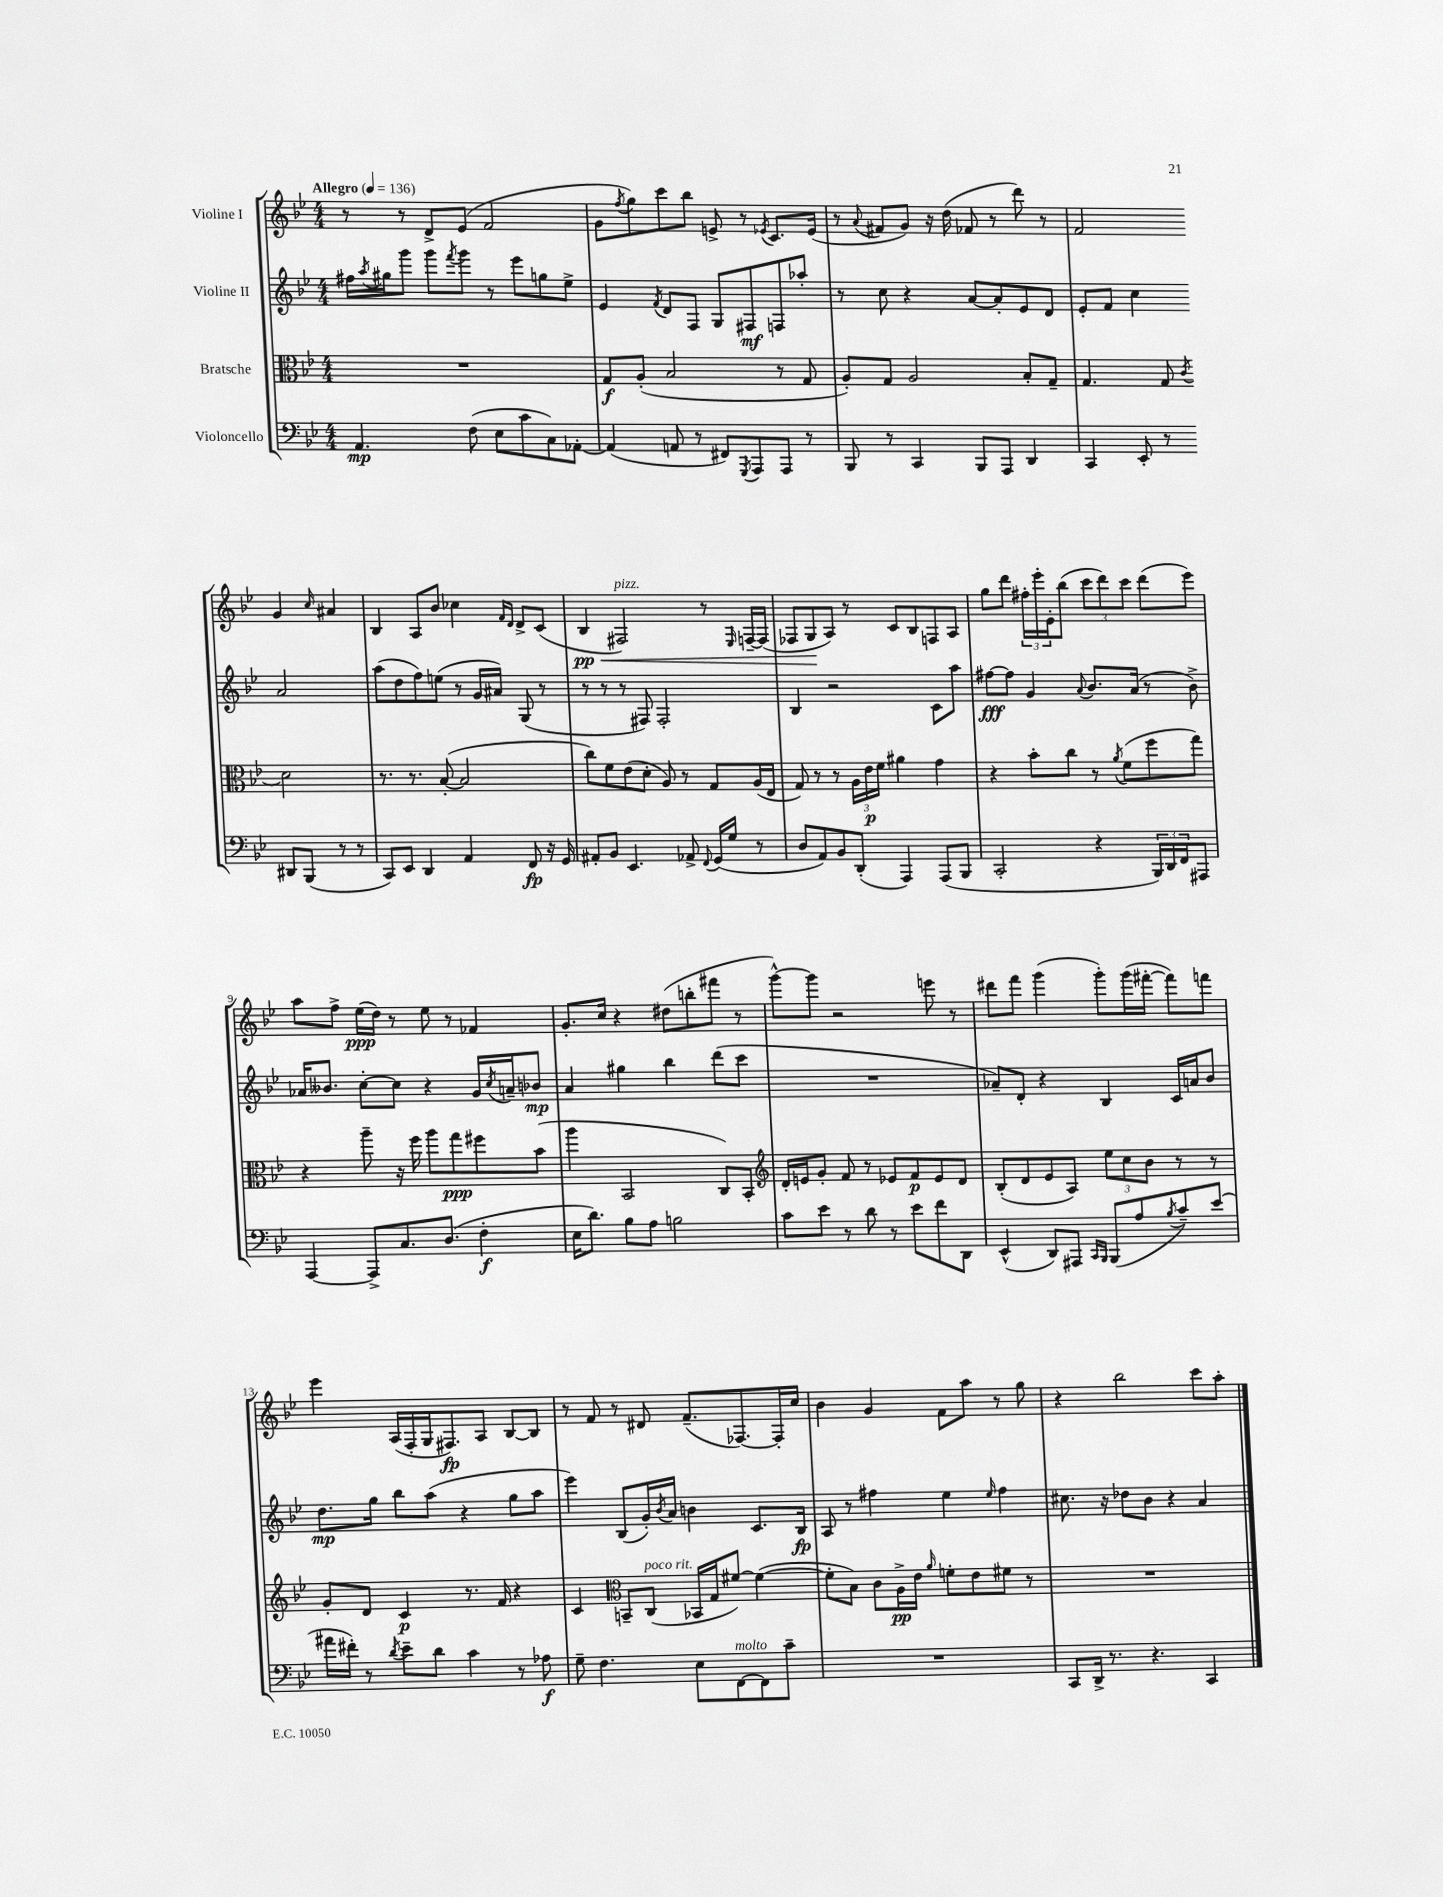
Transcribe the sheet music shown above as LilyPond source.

<<
\new StaffGroup <<
\new Staff = "s0" \with { instrumentName = "Violine I" } {
    \clef treble \key bes \major \numericTimeSignature \time 4/4 \tempo "Allegro" 4 = 136
    r8 r8 d'8-> ees'8( f'2 |
    g'8 \acciaccatura { f''8 } g''8) c'''8 bes''8 e'8-> r8 \acciaccatura { ees'8 } c'8. ees'16( |
    r8 \appoggiatura { a'8 } fis'8 g'8) r16 d''16( fes'8 r8 d'''8) r8 |
    f'2 g'4 \grace { c''16 } ais'4 |
    bes4 a8 bes'8 ces''4 \grace { f'16 d'16 } d'8-> c'8( |
    bes4\pp\< fis2^\markup { \italic "pizz." }) r8 \grace { ees16 } f16~-- f16( |
    fes8 g8\! a8) r8 c'8 bes8 f8 a8 |
    g''8 d'''8 \tuplet 3/2 { fis''16-. ees'''16-. ees'16-. } bes''8( \tuplet 3/2 { c'''8 d'''8) c'''8 } d'''8( ees'''8) |
    a''8 f''8-> ees''16\ppp( d''16) r8 ees''8 r8 fes'4 |
    g'8.-. c''16 r4 dis''8( b''8-. fis'''8 r8 |
    g'''8~-^) g'''8 r2 e'''8 r8 |
    dis'''8 f'''8 g'''4( g'''8-.) g'''16( fis'''16~-. fis'''8) f'''8 |
    ees'''4 a16( f16-. g16 fis8.\fp) a8 bes8~ bes8 |
    r8 f'8 r8 dis'8 f'8.--( fes8.~) fes16-. c''16 |
    bes'4 g'4 f'8 a''8 r8 g''8 |
    r4 bes''2 c'''8 a''8-. \bar "|." |
}
\new Staff = "s1" \with { instrumentName = "Violine II" } {
    \clef treble \key bes \major \numericTimeSignature \time 4/4
    fis''16 \acciaccatura { a''8 } gis''16 g'''8 g'''8 \acciaccatura { f'''8 } g'''8 r8 ees'''8 g''8 ees''8-> |
    ees'4 \acciaccatura { f'8 } d'8 f8 g8 fis8\mf f8 aes''8-. |
    r8 c''8 r4 a'8~ a'8-. ees'8 d'8 |
    ees'8-. f'8 c''4 a'2 |
    a''8( d''8 f''8) e''8( r8 g'16 ais'16) g8( r8 |
    r8 r8 r8 fis8) fis2-. |
    bes4 r2 c'8 a''8 |
    fis''8~\fff fis''8 g'4 \appoggiatura { a'8 } bes'8. a'16( r8 bes'8->) |
    aes'16 beses'8. c''8~-. c''8 r4 g'16 \acciaccatura { c''8 } a'16-- bes'8\mp |
    a'4 gis''4 bes''4 d'''8( c'''8 |
    R1 |
    aes'8--) d'8-. r4 bes4 c'16 a'16 bes'8 |
    d''8.\mp g''16 bes''8 a''8( r4 g''8 a''8 |
    ees'''4) bes8( g'16-.) \acciaccatura { bes'8 } a'16 b'4 c'8. bes16\fp |
    a8 r8 fis''4 ees''4 \grace { ees''16 } fis''4 |
    cis''8. r16 des''8 bes'8 r4 a'4 \bar "|." |
}
\new Staff = "s2" \with { instrumentName = "Bratsche" } {
    \clef alto \key bes \major \numericTimeSignature \time 4/4
    R1 |
    g8\f a8-.( bes2 r8 g8 |
    a8-.) g8 a2 bes8-. g8-- |
    g4. g8 \acciaccatura { c'8 } d'2 |
    r8. r8. bes8~-.( bes2 |
    c''8) f'8 ees'8( d'8-. a8) r8 g8 a16( ees16 |
    g8) r8 r8 \tuplet 3/2 { a16 ees'16\p f'16 } ais'4 g'4 |
    r4 bes'8-. c''8 r8 \acciaccatura { a'8 } f'8( f''8 g''8) |
    r4 a''8-- r16 f''16 a''8 g''8\ppp fis''8 bes'8( |
    a''4 bes,2 c8) bes,8-. |
    \clef treble d'16-. e'16 g'8-. f'8 r8 ees'8 f'8\p ees'8 d'8 |
    bes8-.( d'8 ees'8 a8) \tuplet 3/2 { ees''8 c''8 bes'8 } r8 r8 |
    g'8-. d'8 c'4\p r8. f'16 r4 |
    c'4 \clef alto b,8-- c8^\markup { \italic "poco rit." }( bes,16 g16 fis'8~) fis'4~( |
    fis'8-. bes8) c'8 a16->\pp ees'16 \grace { a'16 } f'8-. ees'8 fis'8 r8 |
    R1 \bar "|." |
}
\new Staff = "s3" \with { instrumentName = "Violoncello" } {
    \clef bass \key bes \major \numericTimeSignature \time 4/4
    a,4.\mp f8( ees8 c'8 c8) aes,8~-. |
    aes,4( a,8 r8 fis,8) \acciaccatura { g,,8 } a,,8 a,,8 r8 |
    bes,,8 r8 c,4 bes,,8 a,,8 d,4 |
    c,4 ees,8-. r8 dis,8 bes,,8( r8 r8 |
    c,8) ees,8 d,4 a,4 f,8\fp r16 g,16 |
    ais,8-. bes,8 ees,4. aes,8-> \appoggiatura { f,8 } g,16( g16 r8 |
    d8 a,8) bes,8 d,8-.( a,,4) a,,8( bes,,8 |
    c,2-. r4 \tuplet 3/2 { bes,,16) d,16 f,16 } ais,,8 |
    a,,4~ a,,8-> c8. d8.( f4-.\f |
    ees16 d'8.) bes8 a8 b2 |
    c'8 ees'8 r8 d'8 r8 ees'8 f'8 d,8 |
    ees,4-^( d,8) ais,,8 \grace { c,16 bes,,16 } bes,,8( a8 \acciaccatura { bes8 } c'8--) ees'8( |
    ais'16 fis'16-.) r8 \acciaccatura { d'8 } ees'8-- d'8 c'4 r8 aes8\f |
    g8-- f4. ees8 f,8~^\markup { \italic "molto" } f,8 c'8-- |
    R1 |
    c,8 d,16-> r8. r4. c,4 \bar "|." |
}
>>
>>
